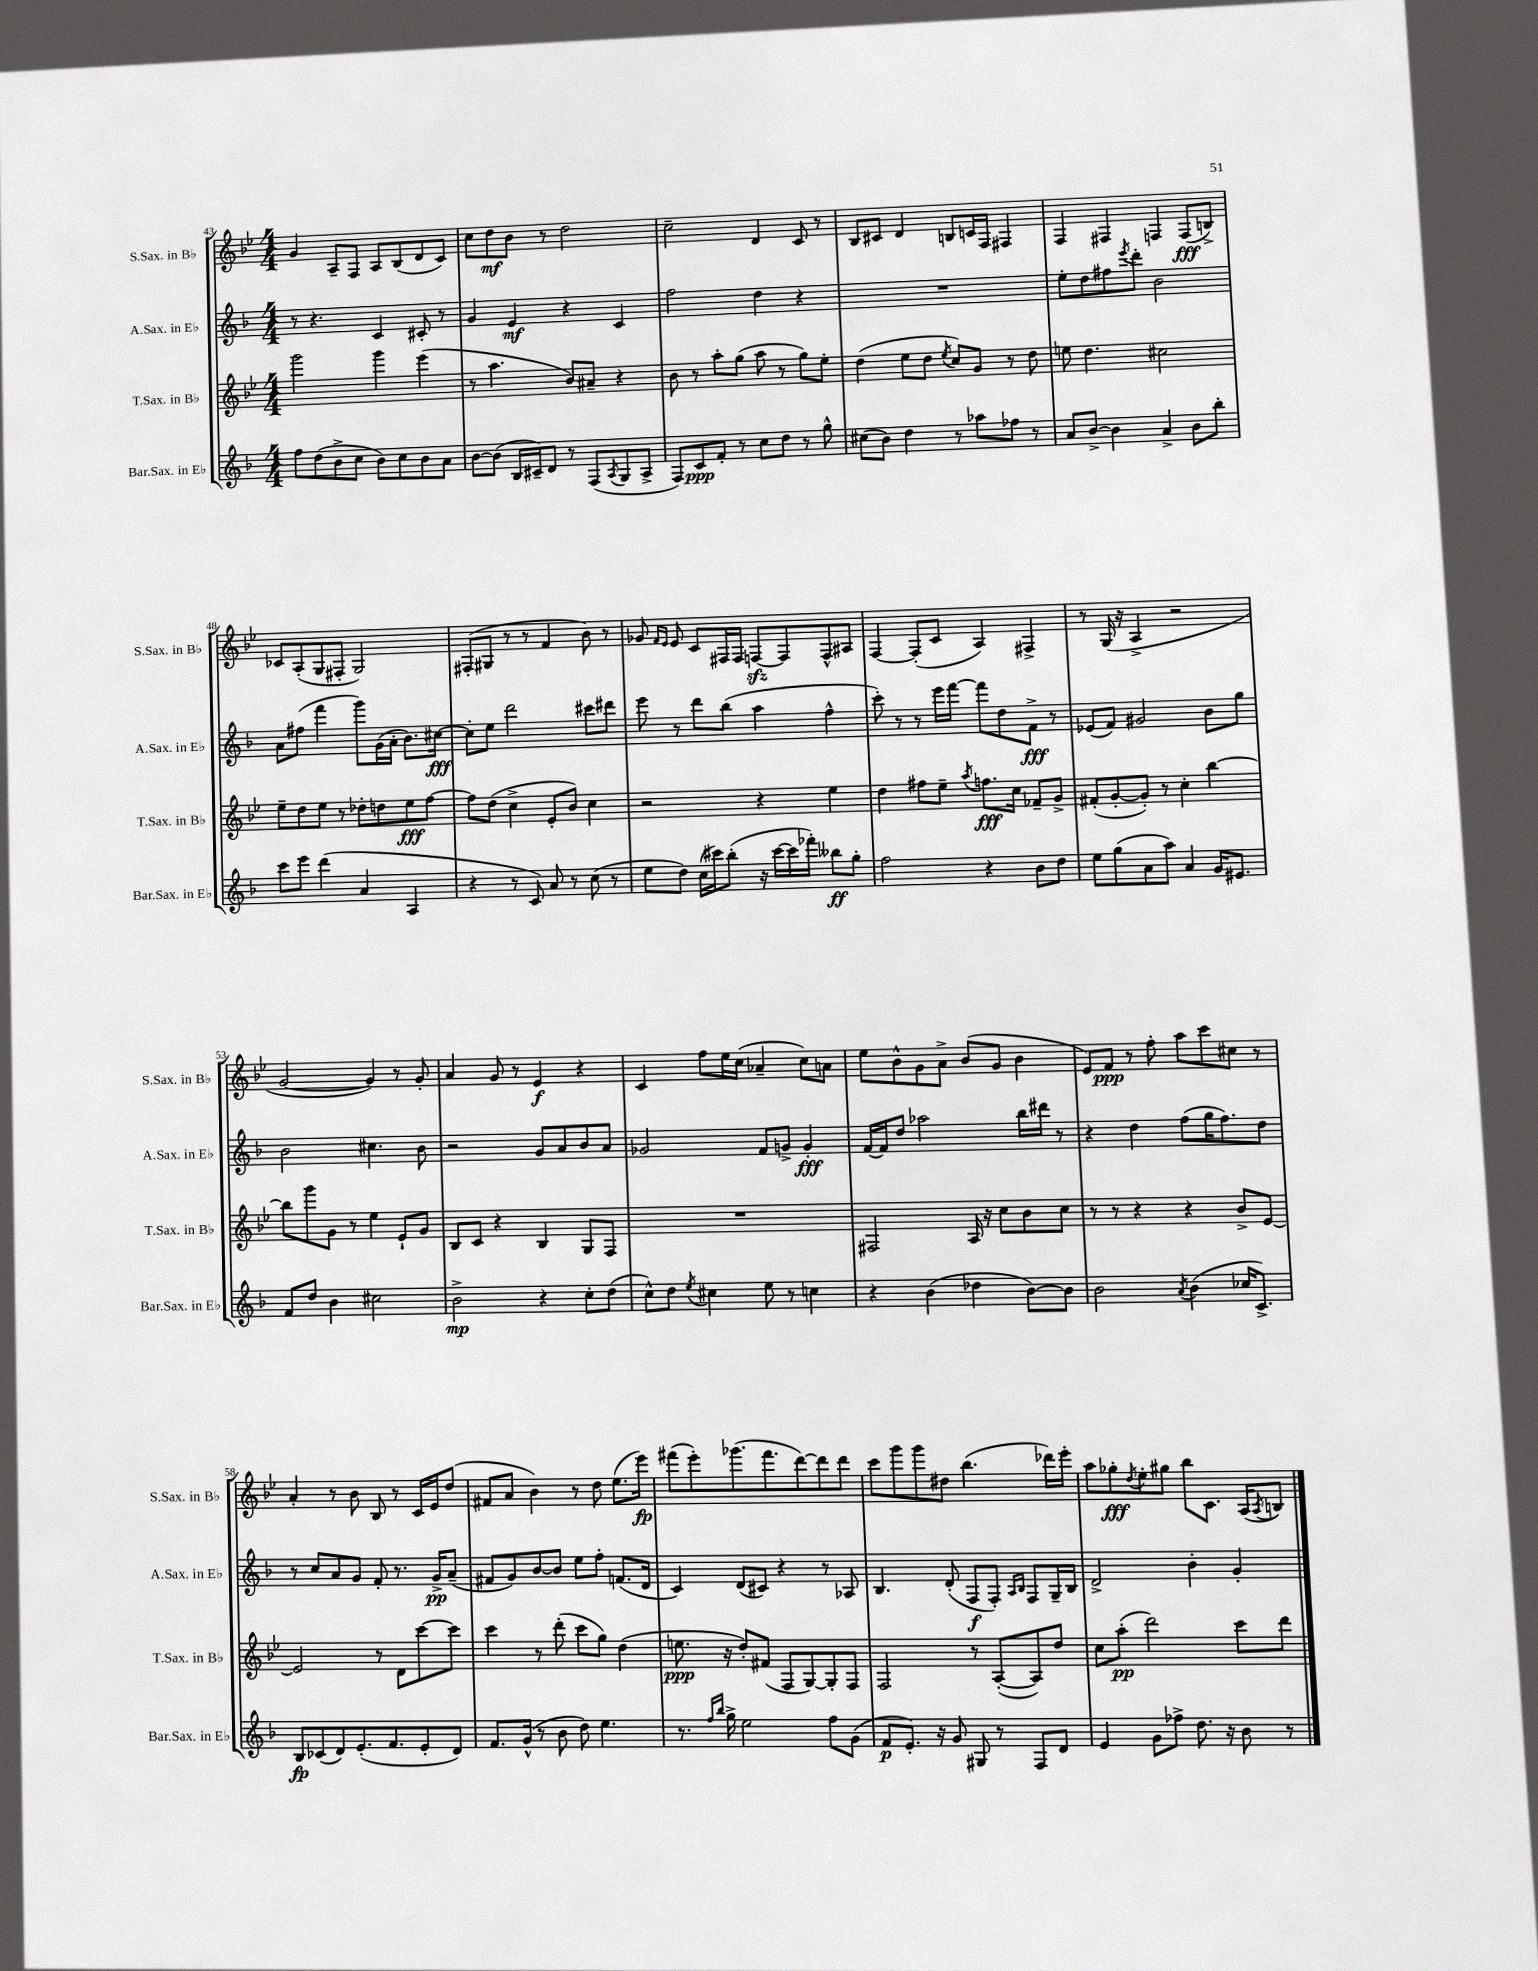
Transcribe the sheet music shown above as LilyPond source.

<<
\new StaffGroup <<
\new Staff = "s0" \with { instrumentName = "S.Sax. in Bb" shortInstrumentName = "S.Sax. in Bb" } {
    \clef treble \key bes \major \numericTimeSignature \time 4/4
    g'4 a8-- f8 a8 bes8( d'8 c'8) |
    c''8 d''8\mf bes'8 r8 d''2 |
    c''2-- d'4 c'8 r8 |
    bes8 cis'8 d'4 b8 c'16 f16 fis4 |
    f4 fis4 f4 f8\fff( b8->) |
    ces'8 a8-.( g8 fis8-. g2) |
    fis8-.( gis8 r8 r8 f'4 bes'8) r8 |
    ges'8 \grace { f'16 ees'16 } ees'8 c'8 fis16 fis16 f8~\sfz f8 f8-^ ais8 |
    f4~ f8-.( c'8 a4) fis4-> |
    r8 g16( r16 a4-> r2 |
    g'2~ g'4) r8 g'8-. |
    a'4 g'8 r8 ees'4\f r4 |
    c'4 f''8 ees''16 c''16( aes'4-- c''8) a'8 |
    ees''8 bes'8-^ g'8 a'8-> bes'8( g'8 bes'4 |
    ees'8) f'8\ppp r8 f''8-. a''8 c'''8 cis''8 r8 |
    a'4-. r8 bes'8 bes8 r8 c'16 ees'16 d''8( |
    fis'8 a'8 bes'4) r8 d''8 ees''8.( ees'''16\fp) |
    fis'''8( ees'''8-.) ges'''8.( fis'''8. d'''8~) d'''8 d'''8 |
    c'''8 g'''8 g'''8 dis''8 bes''4.( des'''16) ees'''16-. |
    a''8 ges''8-.\fff \acciaccatura { d''8 } ees''8-. gis''8 bes''8 c'8. a16( \acciaccatura { a8 } b8) \bar "|." |
}
\new Staff = "s1" \with { instrumentName = "A.Sax. in Eb" shortInstrumentName = "A.Sax. in Eb" } {
    \clef treble \key f \major \numericTimeSignature \time 4/4
    r8 r4. c'4 cis'8-. r8 |
    g'4 e'4\mf r4 c'4 |
    f''2 d''4 r4 |
    R1 |
    e''8-. d''8 fis''8 \acciaccatura { e'''8 } d'''8-. bes'2 |
    a'8 fis''8( f'''4 g'''8) g'16( a'16-. bes'8.) cis''16~\fff |
    cis''8-. e''8 d'''2 cis'''8 dis'''8 |
    e'''8 r8 d'''8 bes''8( a''4 f''4-^ |
    c'''8-.) r8 r8 e'''16 f'''16~ f'''8 d''8 f'8->\fff r8 |
    ees'8( f'8) gis'2 bes'8 g''8 |
    bes'2 cis''4. bes'8 |
    r2 g'8 a'8 bes'8 a'8 |
    ges'2 f'8 g'8-> g'4-.\fff |
    f'16~ f'16 d''8 aes''2 bes''16 dis'''16 r8 |
    r4 d''4 f''8( g''16 f''8.) d''8 |
    r8 c''8 a'8 g'8 f'8-. r8. g'16->\pp a'8--( |
    fis'8 g'8) bes'8~ bes'8 e''8 f''8-. f'8.( d'16 |
    c'4) d'8( cis'8) r4 r8 aes8 |
    bes4. d'8-.( f8\f f8-.) \grace { a16 bes16 } f8 g16-- bes16 |
    d'2-> bes'4-. g'4-. \bar "|." |
}
\new Staff = "s2" \with { instrumentName = "T.Sax. in Bb" shortInstrumentName = "T.Sax. in Bb" } {
    \clef treble \key bes \major \numericTimeSignature \time 4/4
    g'''2 g'''4 ees'''4( |
    r8 a''4. bes'8) ais'8-- r4 |
    bes'8 r8 a''8-. g''8( a''8 r8 g''8) ees''8-. |
    d''4( ees''8 d''8 \acciaccatura { ees''8 } c''8) g'8 r8 d''8 |
    e''8 d''4. cis''2 |
    ees''8-- d''8 ees''8 r8 des''8-. d''8 ees''8\fff f''8~ |
    f''8 d''8( c''4-> ees'8-. bes'8) c''4 |
    r2 r4 ees''4 |
    d''4 fis''8 ees''8-- \acciaccatura { a''8 } f''8.\fff c''16 fes'8-- g'8-> |
    fis'8-.( g'8~-. g'8-.) r8 c''4-. bes''4~ |
    bes''8 g'''8 g'8 r8 ees''4 ees'8-! g'8 |
    bes8 c'8 r4 bes4 g8 f8 |
    R1 |
    fis2 a16 r16 c''8 bes'8 c''8 |
    r8 r8 r4 r4 bes'8-> ees'8~ |
    ees'2 r8 d'8 c'''8~ c'''8 |
    c'''4 r8 d'''8-.( c'''8 g''8) d''4( |
    e''8.\ppp r16 d''8-.) fis'8( f8 g8~) g8-. f8 |
    f2 r8 a8~-.( a8) d''8 |
    c''8 a''8-.\pp( d'''2) c'''8 d'''8 \bar "|." |
}
\new Staff = "s3" \with { instrumentName = "Bar.Sax. in Eb" shortInstrumentName = "Bar.Sax. in Eb" } {
    \clef treble \key f \major \numericTimeSignature \time 4/4
    f''8 d''8( bes'8-> c''8 bes'8) c''8 bes'8 a'8 |
    bes'8~ bes'8( bes16 cis'16--) d'8 r8 f8( \acciaccatura { a8 } g8 a8-> |
    f8) c'8\ppp f'8-. r8 c''8 d''8 r8 g''8-^ |
    cis''8( bes'8) d''4 r8 aes''8 fes''8 r8 |
    a'8 bes'8~-> bes'4 a'4-> bes'8 bes''8-. |
    c'''8 e'''8 d'''4( a'4 a4 |
    r4 r8 c'8) a'8 r8 c''8( r8 |
    e''8 d''8) c''16( cis'''16) bes''8-.( r16 cis'''16~ cis'''16 fes'''16-.) beses''8\ff g''8-. |
    f''2 r4 bes'8 d''8 |
    e''8 g''8( a'8 a''8) a'4 g'16 eis'8. |
    f'8 d''8 bes'4 cis''2 |
    bes'2->\mp r4 c''8-. d''8( |
    c''8-^) d''8 \acciaccatura { e''8 } cis''4 e''8 r8 c''4 |
    r4 bes'4( des''4 bes'8~) bes'8 |
    bes'2 \acciaccatura { a'8 } bes'4( ces''16 c'8.->) |
    bes8\fp ces'8( d'8) e'8.-.( f'8. e'8-. d'8) |
    f'8. g'16-^( r8 bes'8 d''8) e''4. |
    r8. \grace { f''16 bes''16 } g''16-> e''2 f''8 g'8( |
    f'8\p e'8.-.) r16 g'8 gis8 r8 f8 d'8 |
    e'4 g'8 fes''8-> d''8. r16 bes'8 r8 \bar "|." |
}
>>
>>
\layout { \context { \Score currentBarNumber = #43 } }
